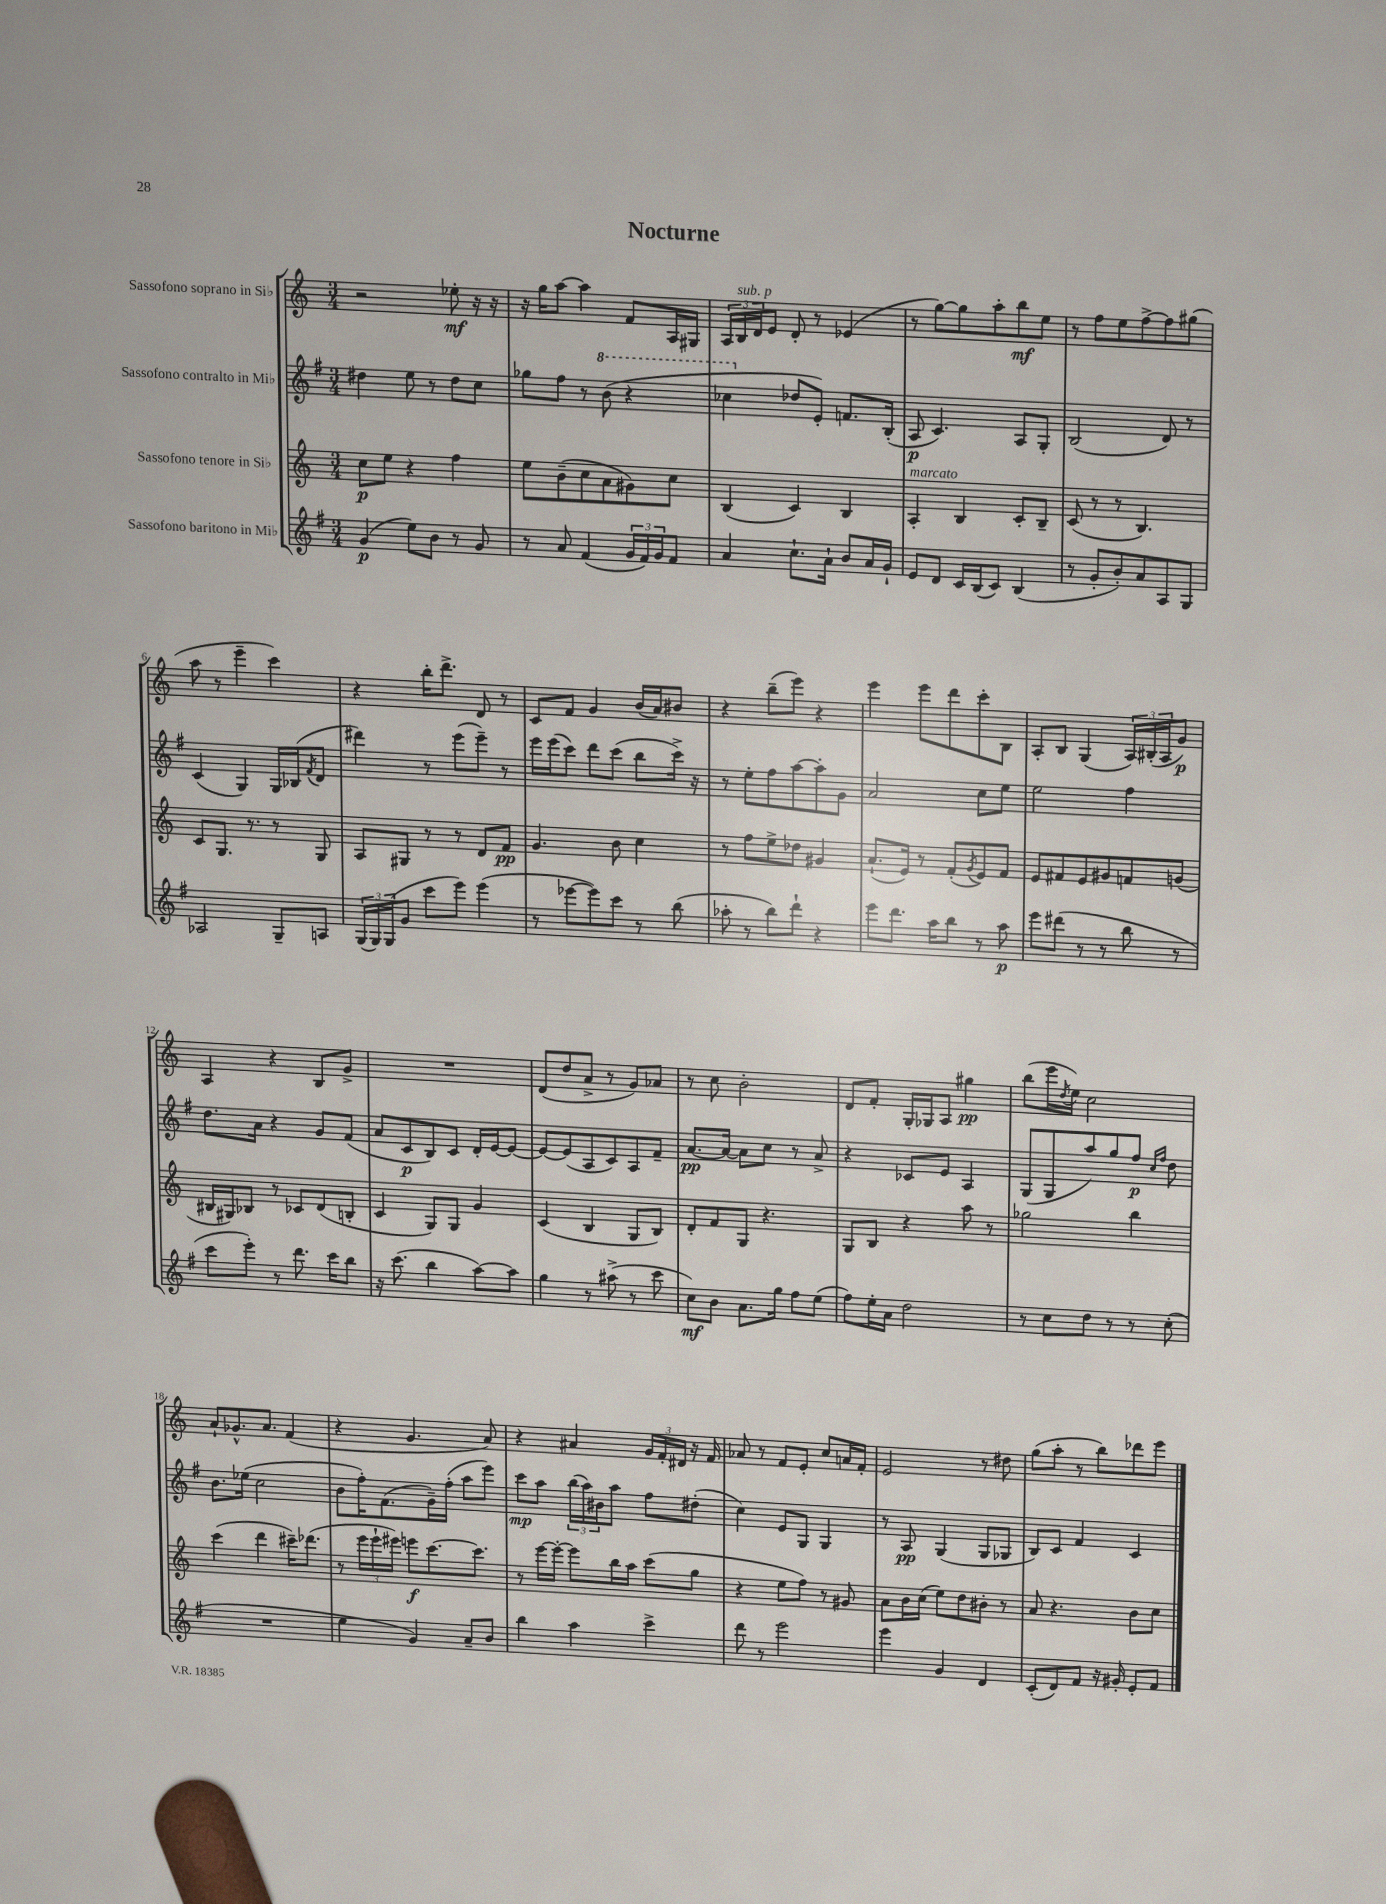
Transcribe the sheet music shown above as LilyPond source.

\header { title = "Nocturne" }
<<
\new StaffGroup <<
\new Staff = "s0" \with { instrumentName = "Sassofono soprano in Sib" } {
    \clef treble \key c \major \numericTimeSignature \time 3/4
    r2 ees''8-.\mf r16 r16 |
    r16 g''16 a''8~ a''4 f'8 a16 gis16 |
    \tuplet 3/2 { a16 b16^\markup { \italic "sub. p" } d'16 } e'8 d'8-. r8 ees'4( |
    r8 g''8~) g''8 a''8-. b''8\mf e''8 |
    r8 f''8 e''8 f''8~-> f''8 gis''8( |
    a''8 r8 e'''4-- c'''4) |
    r4 b''16-. d'''8.-> d'8 r8 |
    c'8 f'8 g'4 b'16( a'16) bis'8 |
    r4 b''8--( e'''8) r4 |
    e'''4 e'''8 d'''8 c'''8-. b8 |
    a8-. b8 g4( \tuplet 3/2 { a16) bis16-.( a16 } g'8\p) |
    a4 r4 b8 g'8-> |
    R2. |
    d'8( d''8 a'8-> r8 g'8) aes'8 |
    r8 c''8 b'2-. |
    d'8 f'8-. g16-. ges16 a8 gis''4\pp |
    b''8( e'''16 \acciaccatura { d''8 } e''16) c''2 |
    a'8-! ges'8.-^ a'8. f'4( |
    r4 g'4. a'8) |
    r4 ais'4 \tuplet 3/2 { g'16 f'16-. dis'16 } r16 f'16 |
    aes'8 r8 f'8 e'8-. c''8 a'16 f'16-. |
    e'2 r8 dis''8 |
    g''8( a''8-. r8 b''8) des'''8 e'''8 \bar "|." |
}
\new Staff = "s1" \with { instrumentName = "Sassofono contralto in Mib" } {
    \clef treble \key g \major \numericTimeSignature \time 3/4
    dis''4 e''8 r8 dis''8 c''8 |
    ges''8 fis''8 r8 \ottava #1 b''8( r4 |
    ces'''4 \ottava #0 des''8 e'8-.) f'8. b16-.( |
    a8\p c'4.) a8 g8-. |
    b2( d'8) r8 |
    c'4( g4) g16 bes16( \acciaccatura { fis'8 } d'8 |
    dis'''4) r8 e'''8( e'''8--) r8 |
    e'''16 e'''16( c'''8) d'''8 c'''8( b''8 c'''16->) r16 |
    r8 e''8-. fis''8 a''8~ a''8-. g'8 |
    a'2 c''8 e''8 |
    e''2 fis''4 |
    d''8. a'16 r4 g'8 fis'8( |
    a'8 c'8\p b8) c'8 d'16-. e'16~ e'8~ |
    e'8~ e'8( a8 c'8) a8 fis'8-- |
    a'8.~\pp a'16~ a'8 c''8 r8 a'8-> |
    r4 ces'8 e'8 a4 |
    g8( g8 a''8) g''8 fis''8\p \grace { c''16 fis''16 } d''8 |
    b'8. ees''16( c''2 |
    b'8 fis''16-.) fis'8.( g'16--) fis''16-.( a''8 e'''8) |
    c'''8\mp a''8 \tuplet 3/2 { b''16( a''16) bis'16 } a''8 fis''8 dis''8-.( |
    c''4) e'8 g8 g4 |
    r8 a8\pp g4( g8 ges8 |
    b8) c'8 fis'4 c'4 \bar "|." |
}
\new Staff = "s2" \with { instrumentName = "Sassofono tenore in Sib" } {
    \clef treble \key c \major \numericTimeSignature \time 3/4
    c''8\p e''8 r4 f''4 |
    e''8 b'8--( c''8 a'8 gis'8) c''8 |
    b4( c'4) b4 |
    a4-.^\markup { \italic "marcato" } b4 c'8-. b8-- |
    c'8( r8 r8 b4.) |
    c'8 g8. r8. r8 g8 |
    a8 gis8 r8 r8 d'8 f'8\pp |
    g'4. b'8 c''4 |
    r8 f''8 e''8-> des''8 gis'4 |
    a'8.-!( e'16) r8 f'8-.( \acciaccatura { g'8 } e'8) f'8 |
    e'8 fis'8 e'8 gis'8 f'8 g'8( |
    bis16 gis16) bes8 r8 ces'8 d'8( b8-. |
    c'4 g8) g8 g'4 |
    c'4( b4 g8 b8) |
    d'8-. f'8 g8 r4. |
    g8 b8 r4 a''8 r8 |
    ges''2 b''4 |
    c'''4( d'''4 cis'''16--) des'''8.( |
    r8 \tuplet 3/2 { e'''16 e'''16-! eis'''16) } e'''8\f c'''8.~ c'''8. |
    r8 e'''16~ e'''16~-. e'''8 b''16 a''16 c'''8( g''8 |
    r4 e''8 f''8) r8 gis'8 |
    a'8 b'16 c''16( e''8) d''8 bis'8-. r8 |
    a'8 r4. b'8 c''8 \bar "|." |
}
\new Staff = "s3" \with { instrumentName = "Sassofono baritono in Mib" } {
    \clef treble \key g \major \numericTimeSignature \time 3/4
    g'4\p( e''8) b'8 r8 g'8 |
    r8 a'8 fis'4( \tuplet 3/2 { g'16 fis'16) g'16 } fis'8 |
    a'4 c''8.-! a'16-! b'8 a'16 g'16-! |
    e'8 d'8 c'16 b16( c'8) b4( |
    r8 g'8-. b'8-.) a'8 a8 g8 |
    aes2 g8-- a8 |
    \tuplet 3/2 { g16( g16) g16( } g'8 c'''8 e'''8) e'''4( |
    r8 ees'''8~ ees'''8) c'''8 r8 b''8( |
    aes''8-. r8 b''8) d'''8-! r4 |
    e'''8 d'''8. a''16 b''8 r8 a''8\p |
    e'''8 dis'''8( r8 r8 b''8 r8 |
    c'''8 e'''8-.) r8 d'''8. c'''16 b''8 |
    r16 c'''8.( b''4 a''8~) a''8 |
    g''4 r8 ais''8->( r8 c'''8 |
    c''8\mf) b'8 a'8. g''16 fis''8 e''8( |
    fis''8) e''16-. a'16 d''2 |
    r8 c''8 d''8 r8 r8 c''8-.( |
    R2. |
    e''4 g'4) a'8-- b'8 |
    b''4 a''4 c'''4-> |
    d'''8 r8 e'''2 |
    e'''4 g'4 d'4 |
    c'8-.( d'8) fis'8 r16 gis'16-. e'8-. fis'8 \bar "|." |
}
>>
>>
